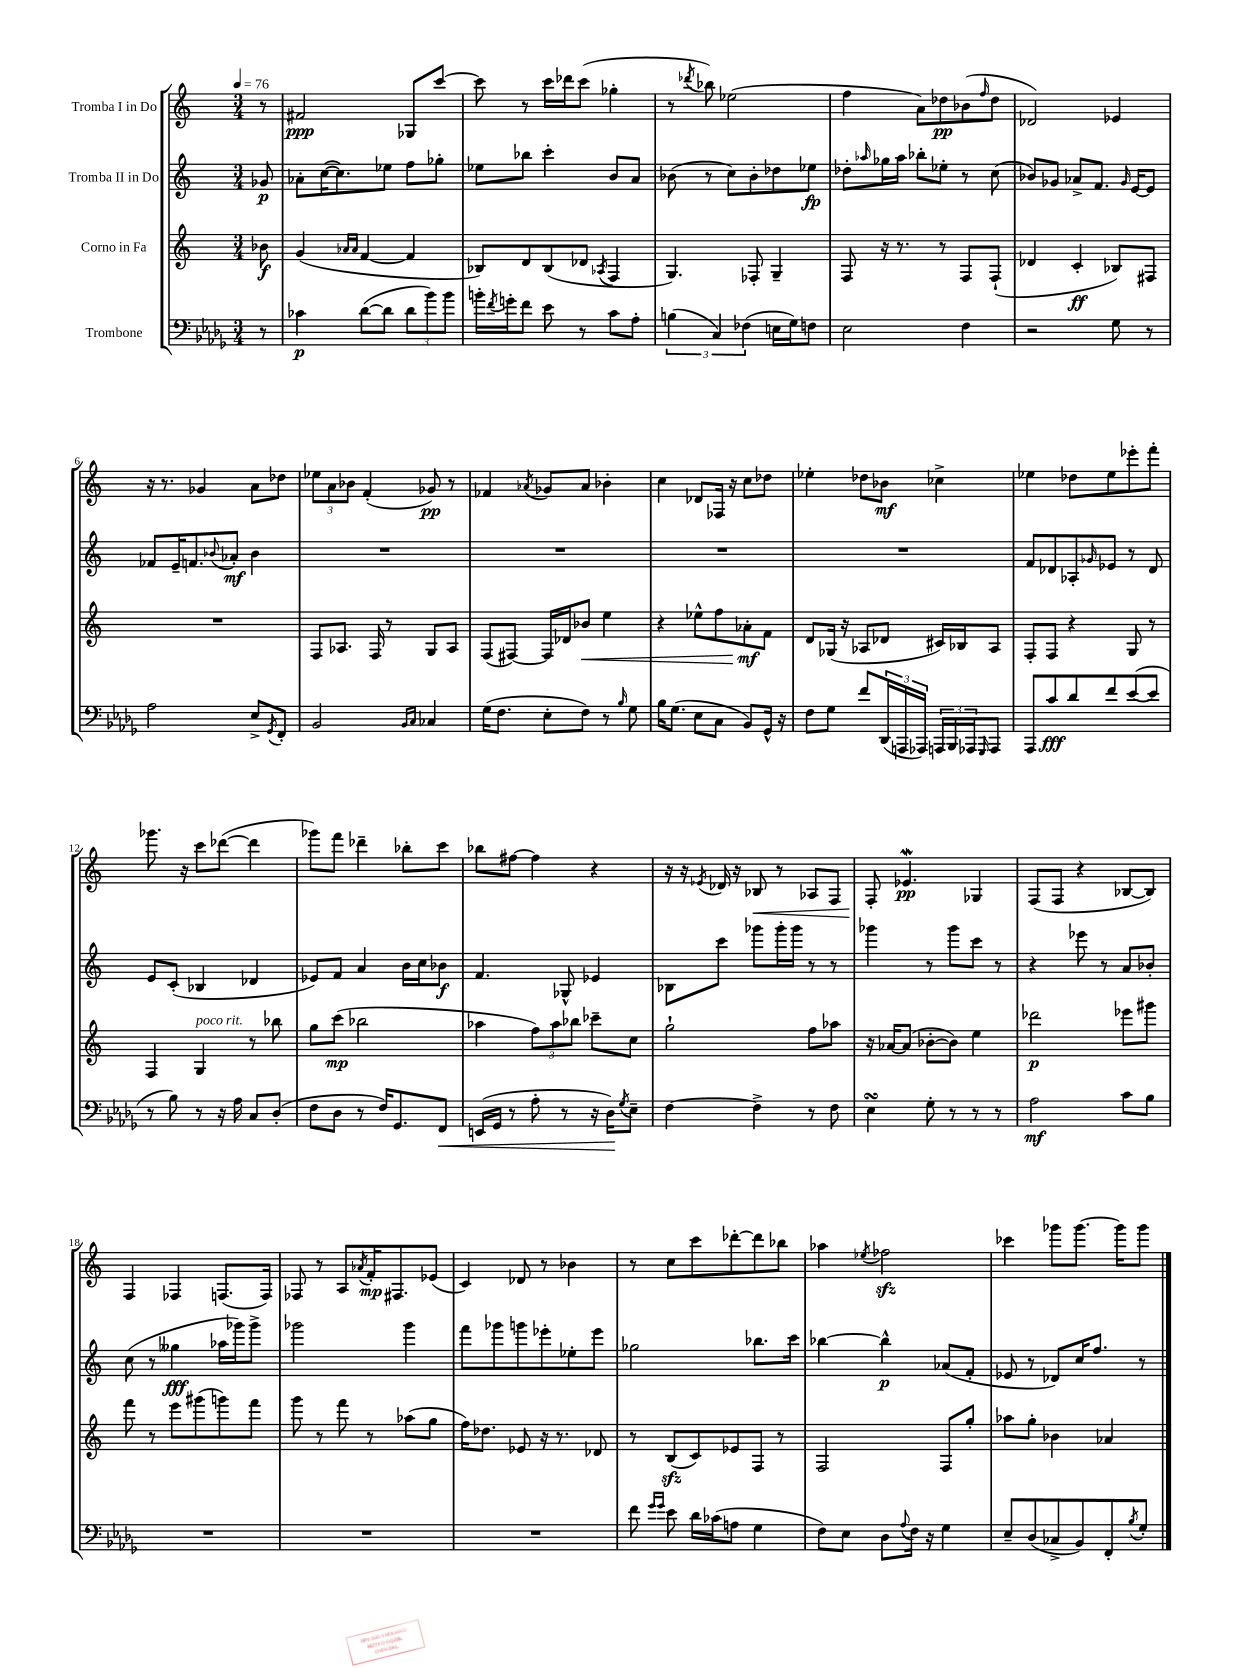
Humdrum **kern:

**kern	**kern	**kern	**kern
*staff4	*staff3	*staff2	*staff1
*clefF4	*clefG2	*clefG2	*clefG2
*k[b-e-a-d-g-]	*k[]	*k[]	*k[]
*M3/4	*M3/4	*M3/4	*M3/4
*MM76	*MM76	*MM76	*MM76
8r	8b-\	8g-/	8r
=	=	=	=
4c-\	(4g/	8a-'\L	2f#/
.	.	([16cc\K	.
.	.	8.cc\])	.
.	16qqa-/LL	.	.
.	16qqa-/JJ	.	.
([8d-\L	[4f/	.	.
8d-\]J	.	8ee-\J	.
12d-\L	4f/]	8ff\L	8G-/L
12b-\)	.	.	.
.	.	8gg-'\J	[8ccc/J
12b-\J	.	.	.
=	=	=	=
16b'\LL	8B-/L)	8ee-\L	8ccc\]
8qf/	.	.	.
16g'\J	.	.	.
8f\J	8d/	8bb-\J	8r
8e-\	(8B-/	4ccc'\	16ccc\LL
.	.	.	16ddd-\J
8r	8d-/J	.	(8ccc\J
.	8qA-/	.	.
8c\L	4F/	8b/L	4gg-'\
8A-'\J	.	8a/J	.
=	=	=	=
(6B\	4.G/)	(8b-\	8r
.	.	.	8qddd-/
.	.	8r	8bb-\)
6C/)	.	.	.
.	.	8cc\L)	(2ee-\
(6F-\	.	.	.
.	8F-'/	8b-'\	.
16E\LL	4G~/	8dd-\	.
16G-\J)	.	.	.
8F\J	.	8ee-\J	.
=	=	=	=
2E-\	8F/	8dd-'\L	4ff\
.	.	16qqaa-/	.
.	16r	16gg-\L	.
.	8.r	16aa-\JJ	.
.	.	8bb-'\L	8a\L)
.	8r	8ee-'\J	8dd-\
4F\	8F/L	8r	(8b-\
.	.	.	16qqff/
.	(8F`/J	(8cc\	8dd-\J
=	=	=	=
2r	4d-/	8b-/L)	2d-/)
.	.	8g-/J	.
.	4c'/	8a-^/L	.
.	.	8.f/J	.
8G-\	8B-/L)	.	4e-/
.	.	16qqg-/	.
.	.	[16e/LK	.
8r	8F#/J	8e/]J	.
=	=	=	=
2A-\	2.r	8f-/L	16r
.	.	.	8.r
.	.	16e~/K	.
.	.	8.f/	.
.	.	.	4g-/
.	.	8qqb-/	.
.	.	8a-'/J	.
8E-^/L	.	4b-\	8a\L
8qGG-/	.	.	.
8FF'/J	.	.	8dd-\J
=	=	=	=
2BB-/	8F/L	2.r	12ee-\L
.	.	.	12a\
.	8.A-/J	.	.
.	.	.	12b-\J
.	.	.	(4f'/
.	16F/	.	.
.	8r	.	.
16qqBB-/LL	.	.	.
16qqC/JJ	.	.	.
4C-/	8G/L	.	8g-/)
.	8A-/J	.	8r
=	=	=	=
(16G-\LK	(8F/L	2.r	4f-/
8.F\J	.	.	.
.	[8F#/J)	.	.
.	.	.	8qa-/
8E-'\L	16F#/]LL	.	8g-/L
.	16d-/J	.	.
8F\J)	8b-/J	.	8a-/J
8r	4ee\	.	4b-'\
16qqB-/	.	.	.
8G-\	.	.	.
=	=	=	=
16B-\LK	4r	2.r	4cc\
(8.G-\J	.	.	.
8E-\L	8ee-^^\L	.	8d-/L
8C\J	8ff\	.	16F-/Jk
.	.	.	16r
8BB-/L)	8a-'\	.	8cc\L
16GG-^^/Jk	8f\J	.	8dd-\J
16r	.	.	.
=	=	=	=
8F\L	8d/L	2.r	4ee-'\
8G-\J	(16G-/Jk	.	.
.	16r	.	.
8f/L	8A-/L	.	8dd-\L
(24DD-/L	8d-/J	.	8b-\J
24AAA/	.	.	.
24AAA-/JJ)	.	.	.
24AAA/LL	16c#/LL)	.	4cc-^\
24BBB-/	.	.	.
.	16B-/J	.	.
24AAA-/J	.	.	.
16qqGGG-/	.	.	.
8AAA-/J	8A-/J	.	.
=	=	=	=
8AAA-/L	8F'/L	8f/L	4ee-\
8c/	8F/J	8d-/	.
8d-/	4r	8A-'/	8dd-\L
.	.	16qqg-/	.
8f/	.	8e-/J	8ee-\
([8e-/	8G/	8r	8eee-'\
8e-/]J	8r	8d-/	8fff'\J
=	=	=	=
8r	4F/	8e/L	8.ggg-\
8B-\)	.	(8c'/J	.
.	.	.	16r
8r	4G/	4B-/	8ccc\L
16r	.	.	([8ddd-\J
16A-\	.	.	.
8C/L	8r	4d-/	4ddd-\]
(8D-'/J	8bb-\	.	.
=	=	=	=
8F\L	8gg\L	8e-/L)	8ggg-\L)
8D-\J	(8ccc\J	8f/J	8fff\J
8r	2bb-\	4a/	4ddd-~\
16F/LK)	.	.	.
8.GG-/	.	.	.
.	.	16b\LL	8bb-'\L
.	.	16cc\J	.
8FF/J	.	8b-\J	8ccc\J
=	=	=	=
(16EE/LL	4aa-\	4.f/	8bb-\L
16GG-/JJ	.	.	.
8r	.	.	[8ff#\J
8A-'\	12ff\L)	.	4ff#\]
.	12aa-\	.	.
8r	.	8G-^^/	.
.	12bb-\J	.	.
16r	8ccc-~\L	4e-/	4r
16D-\LK)	.	.	.
8qG-/	.	.	.
8E-~\J	8cc\J	.	.
=	=	=	=
[4F\	2gg`\	8B-\L	16r
.	.	.	16r
.	.	.	8qe-/
.	.	8ccc\J	16d-/
.	.	.	16r
4F^\]	.	8ggg-\L	8B-/
.	.	16ggg-'\L	8r
.	.	16ggg-\JJ	.
8r	8ff\L	8r	8A-/L
8F\	8aa-\J	8r	8F/J
=	=	=	=
4E-\	16r	4ggg-\	8F'/
.	[16a-/LK	.	.
.	(8a-/]J	.	4.e-/
8G-'\	[8b-'\L	8r	.
8r	8b-\]J)	8ggg-\L	.
8r	4ee\	8ccc\J	4G-/
8r	.	8r	.
=	=	=	=
2A-\	2ddd-\	4r	(8F/L
.	.	.	8F/J
.	.	8eee-\	4r
.	.	8r	.
8c\L	8eee-\L	8a/L	[8B-/L
8B-\J	8ggg#\J	8b-'/J	8B-/]J)
=	=	=	=
2.r	8fff\	(8cc\	4F/
.	8r	8r	.
.	8eee\L	4gg--\	4F-/
.	(8ggg#\	.	.
.	8ggg\)	16aa-\LL	(8.F/L
.	.	16ggg-\J)	.
.	8fff\J	8ggg-^\J	.
.	.	.	16F/Jk)
=	=	=	=
2.r	8ggg\	2ggg-\	8F-/
.	8r	.	8r
.	8fff\	.	8A/L
.	.	.	8qa-/
.	8r	.	16f'/K
.	.	.	8.F#/
.	(8aa-\L	4ggg-\	.
.	8gg\J	.	(8e-/J
=	=	=	=
2.r	16ff\LK)	8fff\L	4c/)
.	8.dd-\J	.	.
.	.	8ggg-\	.
.	8e-/	8ggg\	8d-/
.	16r	8eee-'\	8r
.	8.r	.	.
.	.	8ee-'\	4b-\
.	8d-/	8eee-\J	.
=	=	=	=
8f\	8r	2gg-\	8r
16qqg-/LL	.	.	.
16qqg-/JJ	.	.	.
8e-\	(8B/L	.	8cc\L
16d-\LL	8c/)	.	8ccc\
(16c-\J	.	.	.
8A\J	8e-/	.	[8ddd-'\
4G-\	8F/J	8.bb-\L	8ddd-\]
.	8r	.	8bb-\J
.	.	16ccc\Jk	.
=	=	=	=
8F\L)	2F/	[4bb-\	4aa-\
8E-\J	.	.	.
.	.	.	8qee-/
8D-\L	.	4bb-^^\]	2ff-\
8qqA-/	.	.	.
16F\Jk	.	.	.
16r	.	.	.
4G-\	8F/L	(8a-/L	.
.	8gg'/J	8f'/J	.
=	=	=	=
8E-~/L	8aa-\L	8e-/	4ccc-\
(8D-/	8gg'\J	8r	.
8C-^/	4b-\	8d-/L)	8ggg-\L
8BB-/)	.	16cc/K	[8.ggg-\J
.	.	8.ff/J	.
8FF'/	4a-/	.	.
.	.	.	16ggg-\]LK
8qB-/	.	.	.
8G-'/J	.	8r	8ggg-\J
==	==	==	==
*-	*-	*-	*-
